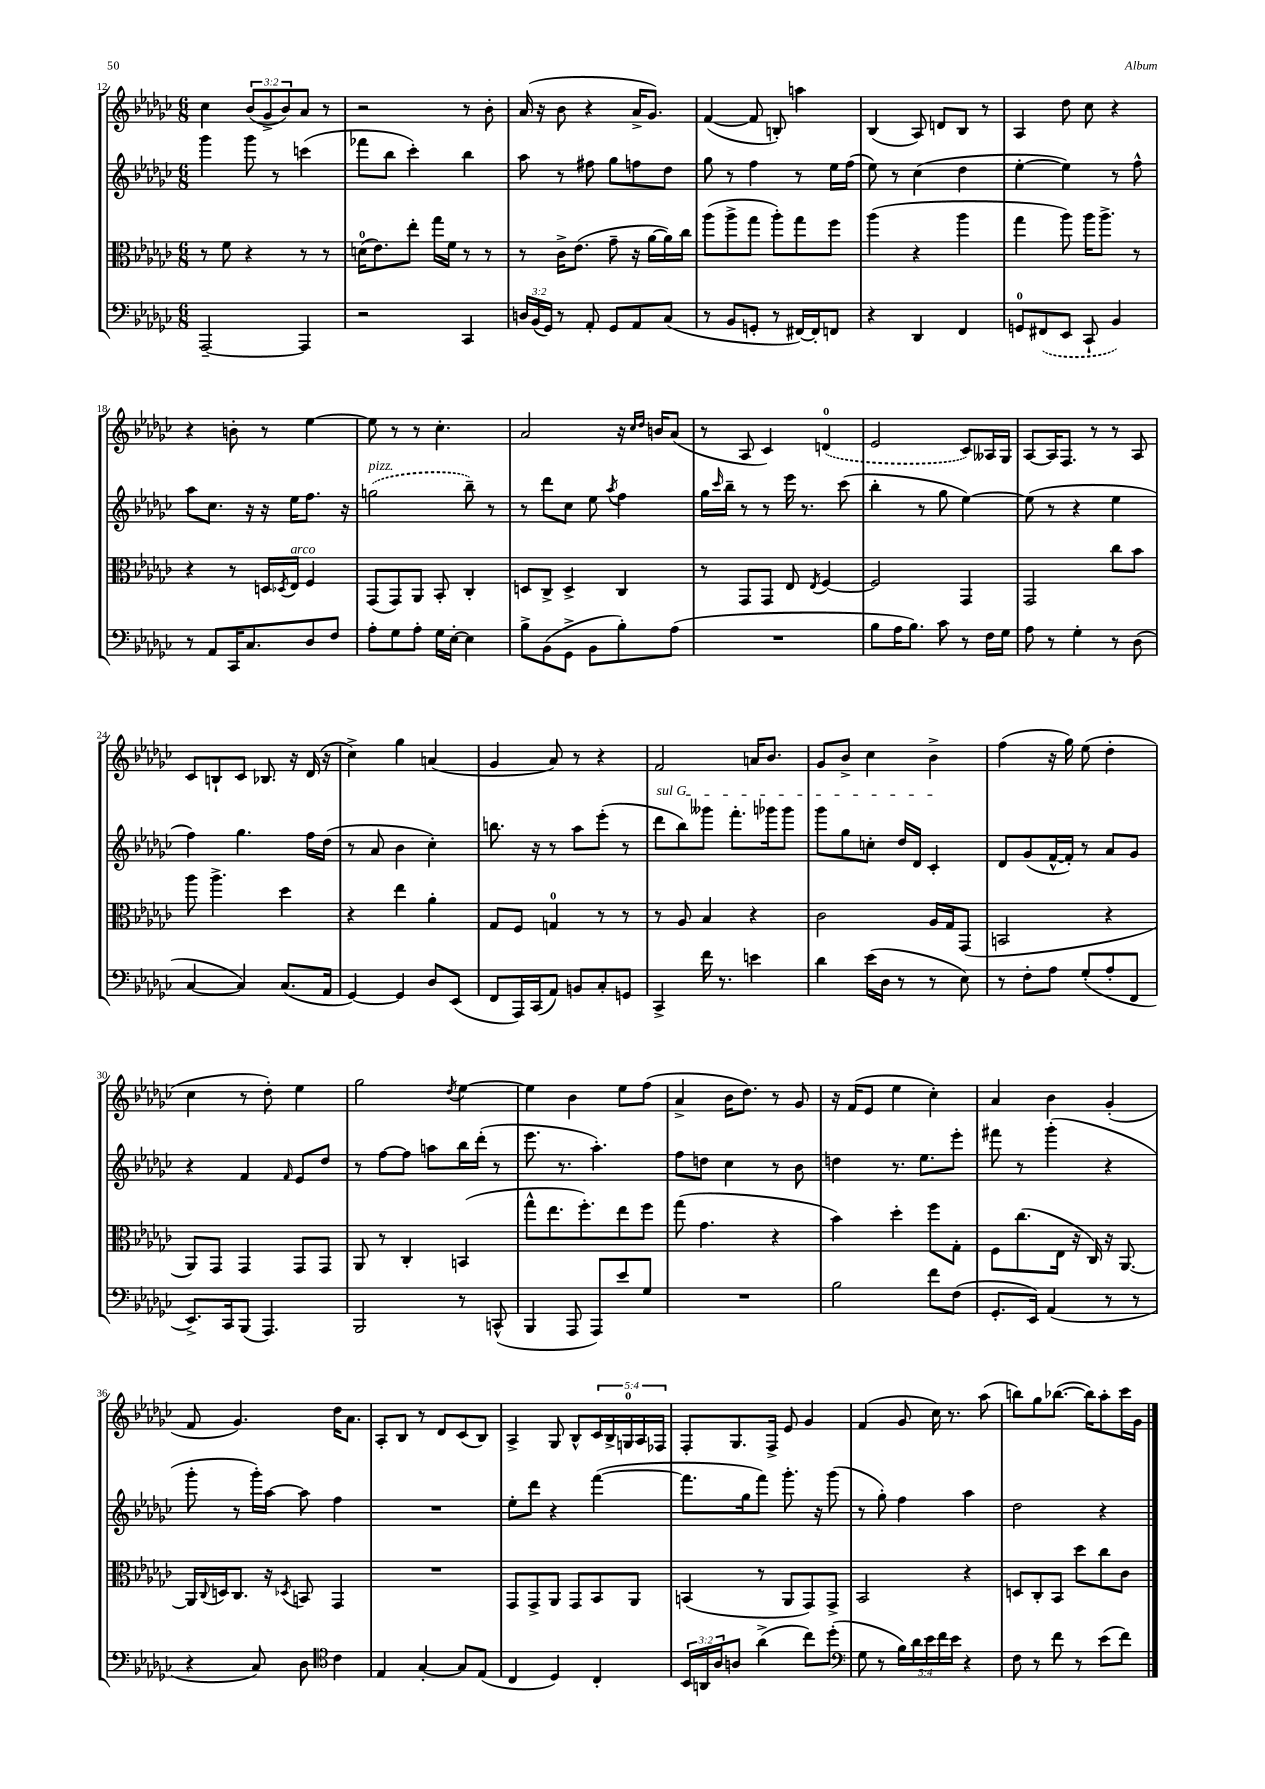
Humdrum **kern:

**kern	**kern	**kern	**kern
*part4	*part3	*part2	*part1
*staff4	*staff3	*staff2	*staff1
*clefF4	*clefC3	*clefG2	*clefG2
*k[b-e-a-d-g-c-]	*k[b-e-a-d-g-c-]	*k[b-e-a-d-g-c-]	*k[b-e-a-d-g-c-]
*M6/8	*M6/8	*M6/8	*M6/8
=12	=12	=12	=12
[2AAA-~/	8r	4ggg-\	4cc-\
.	8f\	.	.
.	4r	8ggg-\	(12b-/L
.	.	.	12g-^/
.	.	8r	.
.	.	.	12b-/)
4AAA-/]	8r	(4cccn\	8a-/J
.	8r	.	8r
=13	=13	=13	=13
2r	(16dn\KL	8fff-X\L	2r
.	8.e-\)	.	.
.	.	8bb-\J	.
.	8ee-'\J	4ccc-'\)	.
.	16gg-\LL	.	.
.	16f\JJ	.	.
4CC-/	8r	4bb-\	8r
.	8r	.	8b-'\
=14	=14	=14	=14
24Dn/LL	8r	8aa-\	(16a-/
(24BB-/	.	.	.
.	.	.	16r
24GG-/JJ)	.	.	.
8r	16c-^\KL	8r	8b-\
.	(8.e-\J	.	.
8AA-'/	.	8ff#X\	4r
8GG-/L	8g-~\	8gg-\L	.
8AA-/	16r	8ffn\	16a-^/KL
.	[16a-\LL	.	8.g-/J)
(8C-/J	16a-\])	8dd-\J	.
.	16cc-\JJ	.	.
=15	=15	=15	=15
8r	(8aa-\L	8gg-\	([4f/
8BB-/L	8aa-^\	8r	.
8GGn'/J	8gg-\J	4ff\	8f/]
8r	8aa-'\L)	.	8Bn'/)
[16FF#X/LL)	8gg-\	8r	4aan\
16FF#'/J]	.	.	.
8FFn/J	8ff\J	16ee-\LL	.
.	.	(16ff\JJ	.
=16	=16	=16	=16
4r	(4aa-\	8ee-\)	(4B-/
.	.	8r	.
4DD-/	4r	(4cc-\	8A-/)
.	.	.	8dn/L
4FF/	4aa-\	4dd-\	8B-/J
.	.	.	8r
=17	=17	=17	=17
8GGn/L	4gg-\	[4ee-'\	4A-/
(8FF#X/	.	.	.
8EE-/J	8aa-\)	4ee-\])	8dd-\
8CC-`/	16aa-\KL	.	8cc-\
.	8.aa-^\J	.	.
4BB-/)	.	8r	4r
.	8r	8ff^^\	.
!!LO:LB:g=z
=18	=18	=18	=18
8r	4r	8aa-\L	4r
8AA-/L	.	8.cc-\J	.
16CC-/K	8r	.	8bn'\
8.C-/	.	16r	.
.	16Dn/LL	16r	8r
.	8qD-X/	.	.
!	!LO:TX:a:i:t=arco	!	!
.	16E-/JJ	16ee-\KL	.
8D-/	4F/	8.ff\J	[4ee-\
8F/J	.	.	.
.	.	16r	.
=19	=19	=19	=19
!	!	!LO:TX:a:i:t=pizz.	!
8A-'\L	(8GG-/L	(2ggn\	8ee-\]
8G-\	8GG-/)	.	8r
8A-'\J	8AA-/J	.	8r
16G-\LL	8BB-'/	.	4.cc-'\
[16E-'\JJ	.	.	.
4E-\]	4C-'/	8bb-~\)	.
.	.	8r	.
=20	=20	=20	=20
8B-^\L	8Dn/L	8r	2a-/
(8BB-\	8C-^/J	8ddd-\L	.
8GG-^\J	4D^/	8cc-\J	.
8BB-\L	.	8ee-\	.
.	.	8qaa-/	.
8B-'\)	4C-/	4ff\	16r
.	.	.	16qqcc-/LL
.	.	.	16qqdd-/JJ
.	.	.	16bn/KL
(8A-\J	.	.	(8a-/J
=21	=21	=21	=21
2.r	8r	16gg-\LL	8r
.	.	16qqccc-/	.
.	.	16bb-~\JJ	.
.	8GG-/L	8r	8A-/
.	8GG-/J	8r	4c-/)
.	8E-/	16eee-\	.
.	.	8.r	.
.	8qE-/	.	.
.	[4F/	.	(4dn/
.	.	(8ccc-\	.
=22	=22	=22	=22
8B-\L	2F/]	4bb-'\	2e-/
16A-\K	.	.	.
8.B-\J)	.	.	.
.	.	8r	.
8c-\	.	8gg-\	.
8r	4GG-/	[4ee-\)	8c-/L)
16F\LL	.	.	16A--X/L
16G-\JJ	.	.	16G-/JJ
=23	=23	=23	=23
8A-\	2GG-/	(8ee-\]	[8A-/L
8r	.	8r	16A-/K]
.	.	.	8.F/J
4G-'\	.	4r	.
.	.	.	8r
8r	8cc-\L	4ee-\	8r
(8D-\	8b-\J	.	8A-/
!!LO:LB:g=z
=24	=24	=24	=24
[4C-/	8aa-\	4ff\)	8c-/L
.	4.aa-^\	.	8Bn`/
4C-/])	.	4.gg-\	8c-/J
.	.	.	8.B-X/
(8.C-/L	4dd-\	.	.
.	.	.	16r
.	.	16ff\LL	(16d-/
16AA-/Jk	.	(16dd-\JJ	16r
=25	=25	=25	=25
[4GG-/)	4r	8r	4cc-^\)
.	.	8a-/	.
4GG-/]	4ee-\	4b-\	4gg-\
8D-/L	4a-'\	4cc-'\)	(4an/
(8EE-/J	.	.	.
=26	=26	=26	=26
8FF/L	8G-/L	8.bbn\	4g-/
16AAA-/L)	8F/J	.	.
(16CC-/J	.	16r	.
8AA-/J)	4Gn/	8r	8a-/)
8BBn/L	.	8aa-\L	8r
8C-'/	8r	(8eee-'\J	4r
8GGn/J	8r	8r	.
=27	=27	=27	=27
!	!	!LO:TX:a:i:t=sul G	!
4CC-^/	8r	8ddd-\L	2f/
.	8A-/	8bb-\)	.
16f\	4B-/	8ggg--X\J	.
8.r	.	.	.
.	.	8.fff'\L	.
4en\	4r	.	16an/KL
.	.	16ggg-X\k	8.b-/J
.	.	8ggg-\J	.
=28	=28	=28	=28
4d-\	2c-\	8ggg-\L	8g-/L
.	.	8gg-\	8b-^/J
(16e-\LL	.	8ccn'\J	4cc-\
16D-\JJ	.	.	.
8r	.	16dd-/LL	.
.	.	16d-/JJ	.
8r	16A-/LL	4c-'/	4b-^\
.	16G-/J	.	.
8E-\)	(8GG-/J	.	.
=29	=29	=29	=29
8r	2BBn/	8d-/L	(4ff\
8F'\L	.	(8g-/	.
8A-\J	.	[16f^^/L	16r
.	.	16f'/JJ])	16gg-\)
(8G-'/L	.	8r	(8ee-\
8A-'/	4r	8a-/L	4dd-'\
8FF/J	.	8g-/J	.
!!LO:LB:g=z
=30	=30	=30	=30
8.EE-^/L)	8AA-/L)	4r	4cc-\
.	8GG-/J	.	.
16CC-/k	.	.	.
(8BBB-/J	4GG-/	4f/	8r
4.AAA-/)	.	.	8dd-'\)
.	.	16qqf/	.
.	8GG-/L	8e-/L	4ee-\
.	8GG-/J	8dd-/J	.
=31	=31	=31	=31
2BBB-/	8AA-/	8r	2gg-\
.	8r	[8ff\L	.
.	4C-'/	8ff\J]	.
.	.	8aan\L	.
.	.	.	8qdd-/
8r	(4BBn/	16bb-\L	[4ee-\
.	.	(16ddd-'\JJ	.
(8CCn^^/	.	8r	.
=32	=32	=32	=32
4BBB-/	8gg-^^\L	8.eee-\	4ee-\]
.	8.ee-\	.	.
.	.	8.r	.
8AAA-/	.	.	4b-\
.	8.ff'\)	.	.
8AAA-/L)	.	4.aa-'\)	.
8e-/	8ee-\	.	8ee-\L
8G-/J	8ff\J	.	(8ff\J
=33	=33	=33	=33
2.r	(8gg-\	8ff\L	4a-^/
.	4.g-\	8ddn\J	.
.	.	4cc-\	16b-\KL
.	.	.	8.dd-\J)
.	4r	8r	8r
.	.	8b-\	8g-/
=34	=34	=34	=34
2B-\	4b-\)	4ddn\	16r
.	.	.	(16f/KL
.	.	.	8e-/J
.	4dd-'\	8.r	4ee-\
.	.	8.ee-\L	.
8f\L	8ff\L	.	4cc-'\)
(8F\J	8G-'\J	8eee-'\J	.
=35	=35	=35	=35
8.GG-'/L	8F\L	8fff#X\	4a-/
.	(8.cc-\	8r	.
16EE-/Jk)	.	.	.
(4AA-/	.	(4ggg-'\	4b-\
.	16E-\Jk	.	.
.	16r	.	.
.	16C-/)	.	.
8r	16r	4r	(4g-'/
.	[8.AA-/	.	.
8r	.	.	.
!!LO:LB:g=z
=36	=36	=36	=36
4r	16AA-/LL]	8ggg-'\	8f/
.	8qqC-/	.	.
.	16Dn/J	.	.
.	8.C-/J	8r	4.g-/)
8C-/)	.	16ggg-'\LL)	.
.	16r	[16aa-\JJ	.
.	8qD-X/	.	.
8D-\	8BBn/	8aa-\]	.
*clefC4	*	*	*
4c-\	4GG-/	4ff\	16dd-\KL
.	.	.	8.a-\J
=37	=37	=37	=37
4E-/	2.r	2.r	8A-'/L
.	.	.	8B-/J
[4G-'/	.	.	8r
.	.	.	8d-/L
8G-/L]	.	.	(8c-/
(8E-/J	.	.	8B-/J)
=38	=38	=38	=38
4C-/	8GG-/L	8ee-'\L	4A-^/
.	8GG-^/	8ddd-\J	.
4D-/)	8AA-/J	4r	8G-/
.	8GG-/L	.	8B-^^/L
4C-'/	8BB-/	([4fff\	20c-/L
.	.	.	20B-^/
.	.	.	20Gn/
.	8AA-/J	.	.
.	.	.	20A-/
.	.	.	20F-X/JJ
=39	=39	=39	=39
24BB-/LL	(4BBn/	8.fff\L]	8F'/L
24AAn/	.	.	.
24A-/J	.	.	.
8An/J	.	.	8.G-/
.	.	16gg-\k	.
(4a-^\	8r	8fff\J)	.
.	.	.	16F^/Jk
.	8AA-/L	8.ggg-'\	8e-/
8cc-\L)	8GG-/)	.	4g-/
.	.	16r	.
(8dd-'\J	8GG-^/J	(8ggg-\	.
=40	=40	=40	=40
*clefF4	*	*	*
8G-\	2BB-/	8r	(4f/
8r	.	8gg-'\)	.
20B-\LL)	.	4ff\	8g-/
20d-\	.	.	.
20e-\	.	.	.
.	.	.	16cc-\)
20f\	.	.	.
.	.	.	8.r
20e-\JJ	.	.	.
4r	4r	4aa-\	.
.	.	.	(8aa-\
=41	=41	=41	=41
8F\	8Dn/L	2dd-\	8bbn\L)
8r	8C-'/	.	8gg-\
8f\	8BB-/J	.	([8.bb-X\J
8r	8dd-\L	.	.
.	.	.	16bb-\KL])
(8e-\L	8cc-\	4r	8aa-'\
8f\J)	8c-\J	.	16ccc-\L
.	.	.	16g-\JJ
==	==	==	==
*-	*-	*-	*-
